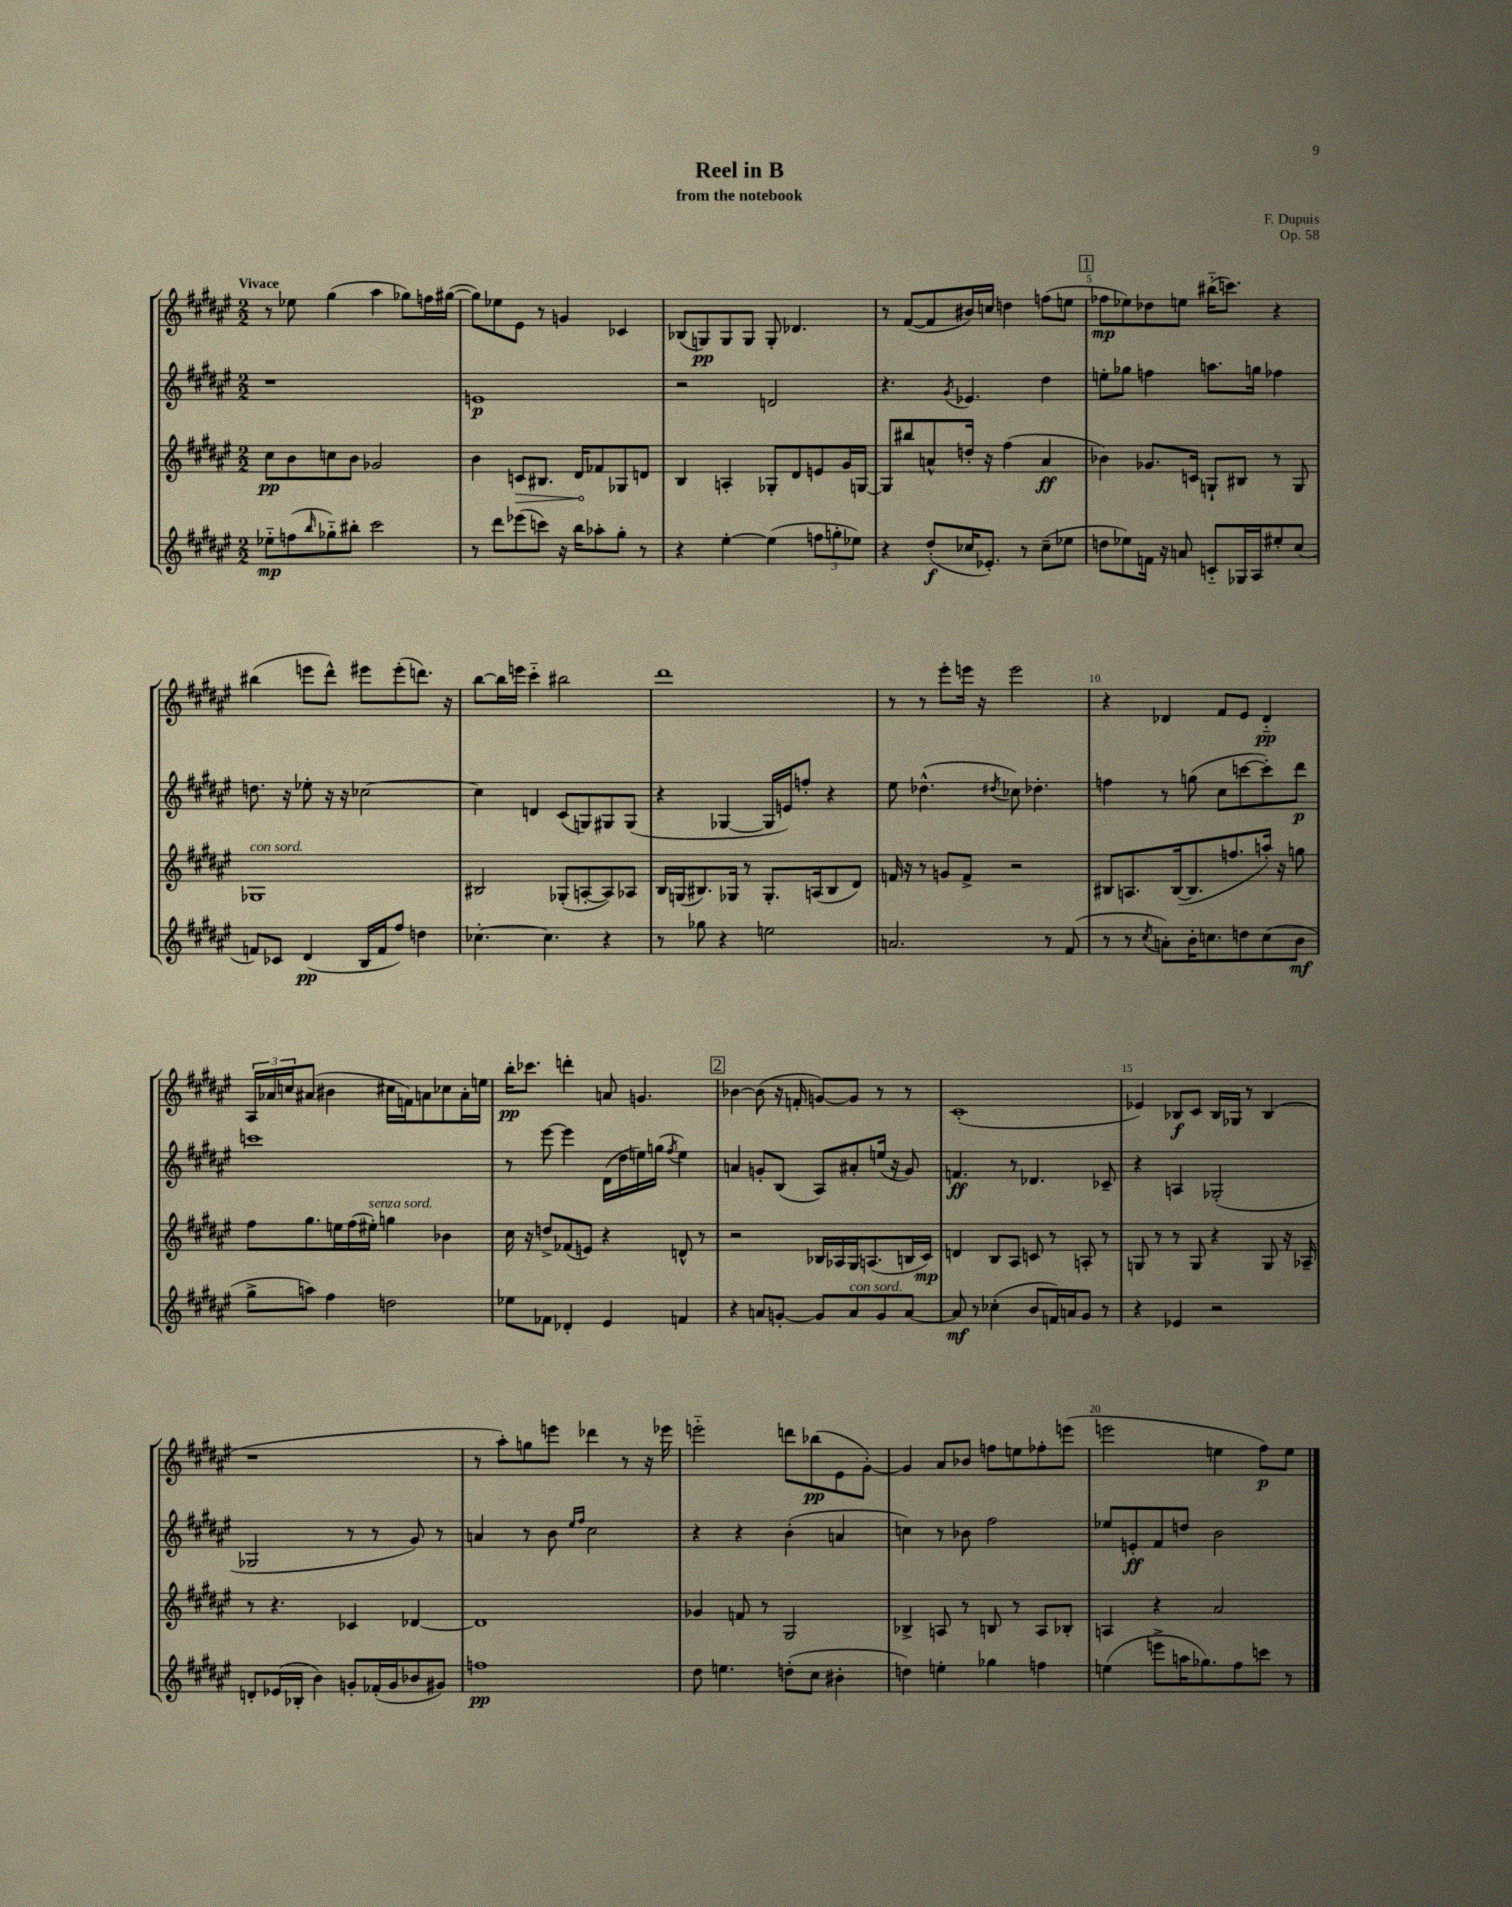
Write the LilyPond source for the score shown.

\header { title = "Reel in B" composer = "F. Dupuis" subtitle = "from the notebook" opus = "Op. 58" }
<<
\new StaffGroup <<
\new Staff = "s0" {
    \clef treble \key fis \major \numericTimeSignature \time 2/2 \tempo "Vivace"
    r8 ees''8 gis''4( ais''4 ges''8) f''16 gis''16~( |
    gis''8) ees''8 eis'8 r8 g'4 ces'4 |
    bes8( g8\pp) g8 g8 g8-. des'4. |
    r8 fis'8~( fis'8 bis'16) c''16 d''4 f''8( e''8 |
    \mark \markup { \box "1" } fes''8\mp ees''8) des''8 e''8 bis''16-_( c'''8.) r4 |
    bis''4( e'''8 dis'''8-^) eis'''8 eis'''8-.( d'''8.) r16 |
    b''8~ b''16 e'''16 cis'''4-_ bis''2 |
    dis'''1 |
    r8 r8 eis'''8-. e'''16 r16 e'''2 |
    r4 des'4 fis'8 eis'8 des'4-_\pp |
    \tuplet 3/2 { ais16 aes'16 c''16 } ais'8( bis'4 cis''16 f'16) a'8 ces''8 a'16-. e''16 |
    b''16-.\pp ces'''8. d'''4-. a'8 g'4. |
    \mark \markup { \box "2" } bes'4~ bes'8( r16 f'16-. g'8~) g'8 r8 r8 |
    cis'1-.( |
    ees'4) bes8\f cis'8 bes16 ges16 r8 bes4( |
    r1 |
    r8 ais''8-.) g''8 e'''8 des'''4 r8 r16 ees'''16 |
    e'''2-_ d'''8 bes''8\pp( eis'8 gis'8~-.) |
    gis'4 ais'8 bes'8 f''8 e''8 fes''8-. e'''8( |
    e'''2 e''4 fis''8\p) e''8 \bar "|." |
}
\new Staff = "s1" {
    \clef treble \key fis \major \numericTimeSignature \time 2/2
    r1 |
    e'1\p |
    r2 d'2 |
    r4. \acciaccatura { gis'8 } ees'4. dis''4 |
    \mark \markup { \box "1" } e''8-. ges''8 f''4 a''8. g''16 fes''4 |
    d''8. r16 ees''8-. r16 r16 ces''2~ |
    ces''4 d'4 cis'8( g8) gis8 gis8( |
    r4 ges4~ ges16 e'16) f''8-. r4 |
    eis''8 des''4.-^( \acciaccatura { dis''8 } ces''8) des''4.-. |
    f''4 r8 g''8( cis''8 c'''8~ c'''8-.) dis'''8\p |
    c'''1 |
    r8 eis'''8~ eis'''4 dis'16( dis''16 e''16) g''16( \acciaccatura { fis''8 } e''4) |
    \mark \markup { \box "2" } a'4 g'8-. b8( ais8) ais'8-. e''16( r16 g'8) |
    f'4.\ff r8 des'4. ces'8-- |
    r4 a4 ges2-.( |
    ges2 r8 r8 gis'8) r8 |
    a'4 r8 b'8 \grace { eis''16 fis''16 } cis''2 |
    r4 r4 b'4-.( a'4 |
    c''4) r8 bes'8 fis''2 |
    ees''8 e'8-.\ff fis'8 d''8 b'2 \bar "|." |
}
\new Staff = "s2" {
    \clef treble \key fis \major \numericTimeSignature \time 2/2
    cis''8\pp b'8 c''8 b'8 ges'2 |
    b'4 \once \override Hairpin.circled-tip = ##t c'8\> bis8. dis'16\! fes'8 ges8 d'8 |
    b4 a4-. ges8-. dis'8 e'8 gis'16 g16~ |
    g8 bis''8 a'8-^ d''16-. r16 fis''4( a'4\ff |
    \mark \markup { \box "1" } bes'4) ges'8. c'16 g8-! bis8 r8 g8 |
    ges1^\markup { \italic "con sord." } |
    bis2 ges8-.( a8~-. a8) aes8 |
    b16 g16( bis8.) ges16 r8 ges8.-. a16( bis8 dis'8) |
    f'16 r16 r8 g'8 f'8-> r2 |
    bis8 a8. bis16~( bis8. f''8. a''16-.) r16 g''8 |
    fis''8 gis''8. e''16 fis''16( eis''16-.^\markup { \italic "senza sord." }) g''4 bes'4 |
    cis''16 r16 d''8-> fes'8( e'8) r4 d'8-^ r8 |
    \mark \markup { \box "2" } r2 bes16 aes16 gis16 a8.( b16 cis'16\mp) |
    d'4 b8 ais8 c'8 r8 a8-. r8 |
    g8 r8 r8 g8 r4 g8 r16 aes16-- |
    r8 r4. ces'4 des'4~ |
    des'1 |
    ges'4 f'8 r8 gis2 |
    bes4-> a8 r8 b8 r8 a8 bes8-. |
    a4 r4 ais'2 \bar "|." |
}
\new Staff = "s3" {
    \clef treble \key fis \major \numericTimeSignature \time 2/2
    ees''8-_\mp f''8( \grace { b''16 } ges''8-_) bis''8-. cis'''2 |
    r8 dis'''8 ees'''8( c'''8) r16 b''16 aes''8-. gis''8-. r8 |
    r4 eis''4~-. eis''4( \tuplet 3/2 { f''8 g''8-. ees''8) } |
    r4 dis''8-.\f( ces''16 ees'8.-.) r8 ces''8--( ees''8 |
    \mark \markup { \box "1" } d''8 ees''8) f'16 r16 a'8 c'8-_ ges16 ais16 eis''8-. cis''8( |
    f'8) ces'8 dis'4\pp( b16 f'16 fis''8) d''4 |
    ces''4.~-. ces''4. r4 |
    r8 ges''8 r4 e''2 |
    a'2. r8 fis'8( |
    r8 r8 \acciaccatura { cis''8 } a'8-.) b'16-. c''8. d''8 c''8( b'8\mf |
    gis''8-> a''8) fis''4 d''2 |
    ees''8 fes'8 des'4-. eis'4 f'4 |
    \mark \markup { \box "2" } r4 a'8 g'8~-. g'8 a'8^\markup { \italic "con sord." } g'8 a'8~ |
    a'8\mf r8 ces''4-.( b'8 f'16) a'16 gis'8 r8 |
    r4 ees'4 r2 |
    d'8-. ees'16( bes16-. b'4) g'8-. fes'16-.( g'16 bes'8 gis'8) |
    f''1\pp |
    dis''8 e''4. d''8-.( cis''8 bis'4-. |
    d''4) e''4-. ges''4 f''4 |
    e''4( e'''8-> a''16 ges''8.) fis''8 c'''8 r8 \bar "|." |
}
>>
>>
\layout { \context { \Score \override BarNumber.break-visibility = ##(#f #t #t) barNumberVisibility = #(every-nth-bar-number-visible 5) } }
